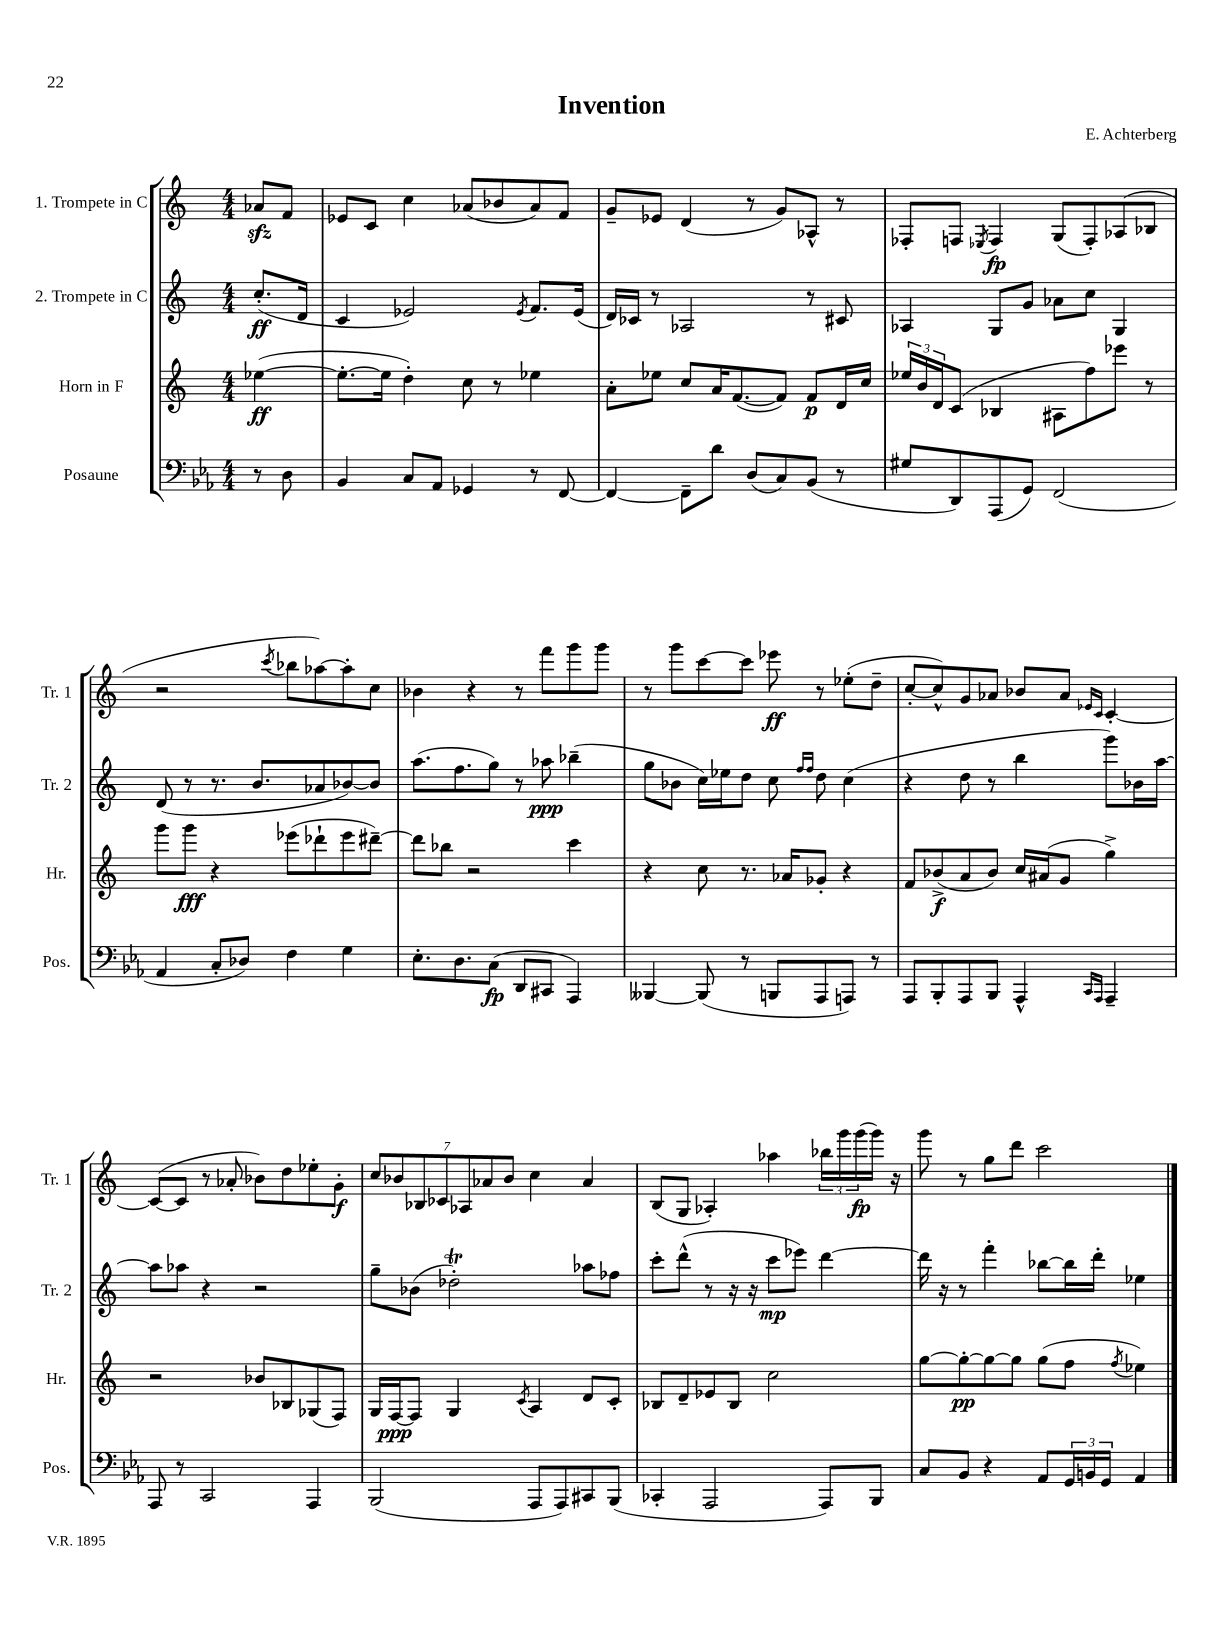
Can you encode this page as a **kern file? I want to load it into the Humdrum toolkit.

**kern	**dynam	**kern	**dynam	**kern	**dynam	**kern	**dynam
*part4	*part4	*part3	*part3	*part2	*part2	*part1	*part1
*staff4	*staff4	*staff3	*staff3	*staff2	*staff2	*staff1	*staff1
*I"Posaune	*	*I"Horn in F	*	*I"2. Trompete in C	*	*I"1. Trompete in C	*
*I'Pos.	*	*I'Hr.	*	*I'Tr. 2	*	*I'Tr. 1	*
*clefF4	*	*clefG2	*	*clefG2	*	*clefG2	*
*k[b-e-a-]	*	*k[]	*	*k[]	*	*k[]	*
*M4/4	*	*M4/4	*	*M4/4	*	*M4/4	*
=	=	=	=	=	=	=	=
8r	.	([4ee-X\	ff	(8.cc'/L	ff	8a-Xzz/L	.
8D\	.	.	.	.	.	8f/J	.
.	.	.	.	16d/Jk	.	.	.
=1	=1	=1	=1	=1	=1	=1	=1
4BB-/	.	8.ee-'\L_	.	4c/	.	8e-X/L	.
.	.	.	.	.	.	8c/J	.
.	.	16ee-\Jk]	.	.	.	.	.
8C/L	.	4dd'\)	.	2e-X/)	.	4cc\	.
8AA-/J	.	.	.	.	.	.	.
4GG-X/	.	8cc\	.	.	.	(8a-X/L	.
.	.	8r	.	.	.	8b-X/	.
.	.	.	.	8qe-/	.	.	.
8r	.	4ee-X\	.	8.f/L	.	8a-/)	.
[8FF/	.	.	.	.	.	8f/J	.
.	.	.	.	(16e-/Jk	.	.	.
=2	=2	=2	=2	=2	=2	=2	=2
4FF/_	.	8a'\L	.	16d/LL)	.	8g~/L	.
.	.	.	.	16c-X/JJ	.	.	.
.	.	8ee-X\J	.	8r	.	8e-X/J	.
8FF~\L]	.	8cc/L	.	2A-X/	.	(4d/	.
8d\J	.	16a/K	.	.	.	.	.
.	.	([8.f/	.	.	.	.	.
(8D/L	.	.	.	.	.	8r	.
8C/)	.	8f/J])	.	.	.	8g/L)	.
(8BB-/J	.	8f/L	p	8r	.	8A-X^^/J	.
8r	.	16d/L	.	8c#X/	.	8r	.
.	.	16cc/JJ	.	.	.	.	.
=3	=3	=3	=3	=3	=3	=3	=3
8G#X/L	.	24ee-X/LL	.	4A-X/	.	8F-X'/L	.
.	.	24b/	.	.	.	.	.
.	.	24d/J	.	.	.	.	.
8DD/)	.	(8c/J	.	.	.	8Fn/J	.
.	.	.	.	.	.	8qE-X/	.
(8AAA-/	.	4B-X/	.	8G/L	.	4F/	fp
8GG/J)	.	.	.	8g/J	.	.	.
(2FF/	.	8A#X\L	.	8a-X\L	.	(8G/L	.
.	.	8ff\)	.	8cc\J	.	8F'/)	.
.	.	8eee-X\J	.	4G/	.	(8A-X/	.
.	.	8r	.	.	.	8B-X/J	.
!!LO:LB:g=z
=4	=4	=4	=4	=4	=4	=4	=4
4AA-/	.	8ggg\L	.	(8d/	.	2r	.
.	.	8ggg\J	fff	8r	.	.	.
8C'/L	.	4r	.	8.r	.	.	.
8D-X/J)	.	.	.	.	.	.	.
.	.	.	.	8.b/L	.	.	.
.	.	.	.	.	.	8qccc/	.
4F\	.	(8eee-X\L	.	.	.	8bb-X\L	.
.	.	8ddd-X`\	.	8a-X/	.	[8aa-X\)	.
4G\	.	8eee-\	.	[8b-X/)	.	8aa-'\]	.
.	.	[8ddd#X~\J)	.	8b-/J]	.	8cc\J	.
=5	=5	=5	=5	=5	=5	=5	=5
8.E-'\L	.	8ddd#\L]	.	(8.aa\L	.	4b-X\	.
.	.	8bb-X\J	.	.	.	.	.
8.D\	.	.	.	8.ff\	.	.	.
.	.	2r	.	.	.	4r	.
(8C\J	fp	.	.	8gg\J)	.	.	.
8DD/L	.	.	.	8r	.	8r	.
8CC#X/J	.	.	.	8aa-X\	ppp	8fff\L	.
4AAA-/)	.	4ccc\	.	(4bb-X~\	.	8ggg\	.
.	.	.	.	.	.	8ggg\J	.
=6	=6	=6	=6	=6	=6	=6	=6
[4BBB--X/	.	4r	.	8gg\L	.	8r	.
.	.	.	.	8b-X\J	.	8ggg\L	.
(8BBB--/]	.	8cc\	.	16cc\LL)	.	[8ccc\	.
.	.	.	.	16ee-X\J	.	.	.
8r	.	8.r	.	8dd\J	.	8ccc\J]	.
8BBBn/L	.	.	.	8cc\	.	8eee-X\	ff
.	.	16a-X/KL	.	.	.	.	.
.	.	.	.	16qqff/LL	.	.	.
.	.	.	.	16qqff/JJ	.	.	.
8AAA-/	.	8g-X'/J	.	8dd\	.	8r	.
8AAAn/J)	.	4r	.	(4cc\	.	(8ee-X'\L	.
8r	.	.	.	.	.	8dd~\J	.
=7	=7	=7	=7	=7	=7	=7	=7
8AAA-/L	.	8f/L	.	4r	.	[8cc'/L	.
8BBB-'/	.	(8b-X^/	f	.	.	8cc^^/])	.
8AAA-/	.	8a/	.	8dd\	.	8g/	.
8BBB-/J	.	8b-/J)	.	8r	.	8a-X/J	.
4AAA-^^/	.	16cc/LL	.	4bb\	.	8b-X/L	.
.	.	(16a#X/J	.	.	.	.	.
.	.	8g/J	.	.	.	8a-/J	.
16qqCC/LL	.	.	.	.	.	16qqe-X/LL	.
16qqAAA-/JJ	.	.	.	.	.	16qqc/JJ	.
4AAA-~/	.	4gg^\)	.	8ggg\L)	.	[4c'/	.
.	.	.	.	16b-X\L	.	.	.
.	.	.	.	[16aa\JJ	.	.	.
!!LO:LB:g=z
=8	=8	=8	=8	=8	=8	=8	=8
8AAA-/	.	2r	.	8aa\L]	.	(8c/L_	.
8r	.	.	.	8aa-X\J	.	8c/J]	.
2CC/	.	.	.	4r	.	8r	.
.	.	.	.	.	.	8a-X'/	.
.	.	8b-X/L	.	2r	.	8b-X\L)	.
.	.	8B-X/	.	.	.	8dd\	.
4AAA-/	.	(8G-X/	.	.	.	8ee-X'\	.
.	.	8F/J)	.	.	.	8g'\J	f
=9	=9	=9	=9	=9	=9	=9	=9
(2BBB-/	.	16G/LL	.	8gg~\L	.	14cc/L	.
.	.	[16F/J	ppp	.	.	.	.
.	.	.	.	.	.	14b-X/	.
.	.	8F/J]	.	(8b-X\J	.	.	.
.	.	.	.	.	.	14B-X/	.
.	.	.	.	.	.	14c-X/	.
.	.	4G/	.	2dd-XT'\)	.	.	.
.	.	.	.	.	.	14A-X/	.
.	.	.	.	.	.	14a-X/	.
.	.	.	.	.	.	14b-/J	.
.	.	8qc/	.	.	.	.	.
8AAA-/L	.	4A/	.	.	.	4cc\	.
8AAA-/)	.	.	.	.	.	.	.
8CC#X/	.	8d/L	.	8aa-X\L	.	4a-/	.
(8BBB-/J	.	8c'/J	.	8ff-X\J	.	.	.
=10	=10	=10	=10	=10	=10	=10	=10
4CC-X'/	.	8B-X/L	.	8ccc'\L	.	(8B/L	.
.	.	8d~/	.	(8ddd^^\J	.	8G/J	.
2AAA-/	.	8e-X/	.	8r	.	4A-X'/)	.
.	.	8B-/J	.	16r	.	.	.
.	.	.	.	16r	.	.	.
.	.	2cc\	.	8ccc\L	mp	4aa-X\	.
.	.	.	.	8eee-X\J)	.	.	.
8AAA-/L)	.	.	.	[4ddd\	.	24bb-X\LL	.
.	.	.	.	.	.	24ggg\	.
.	.	.	.	.	.	(24ggg\	fp
8BBB-/J	.	.	.	.	.	16ggg\JJ)	.
.	.	.	.	.	.	16r	.
=11	=11	=11	=11	=11	=11	=11	=11
8C/L	.	[8gg\L	.	16ddd\]	.	8ggg\	.
.	.	.	.	16r	.	.	.
8BB-/J	.	8gg'\_	pp	8r	.	8r	.
4r	.	8gg\_	.	4fff'\	.	8gg\L	.
.	.	8gg\J]	.	.	.	8ddd\J	.
8AA-/L	.	(8gg\L	.	[8bb-X\L	.	2ccc\	.
24GG/L	.	8ff\J	.	16bb-\L]	.	.	.
24BBn/	.	.	.	.	.	.	.
.	.	.	.	16ddd'\JJ	.	.	.
24GG/JJ	.	.	.	.	.	.	.
.	.	8qff/	.	.	.	.	.
4AA-/	.	4ee-X\)	.	4ee-X\	.	.	.
==	==	==	==	==	==	==	==
*-	*-	*-	*-	*-	*-	*-	*-
